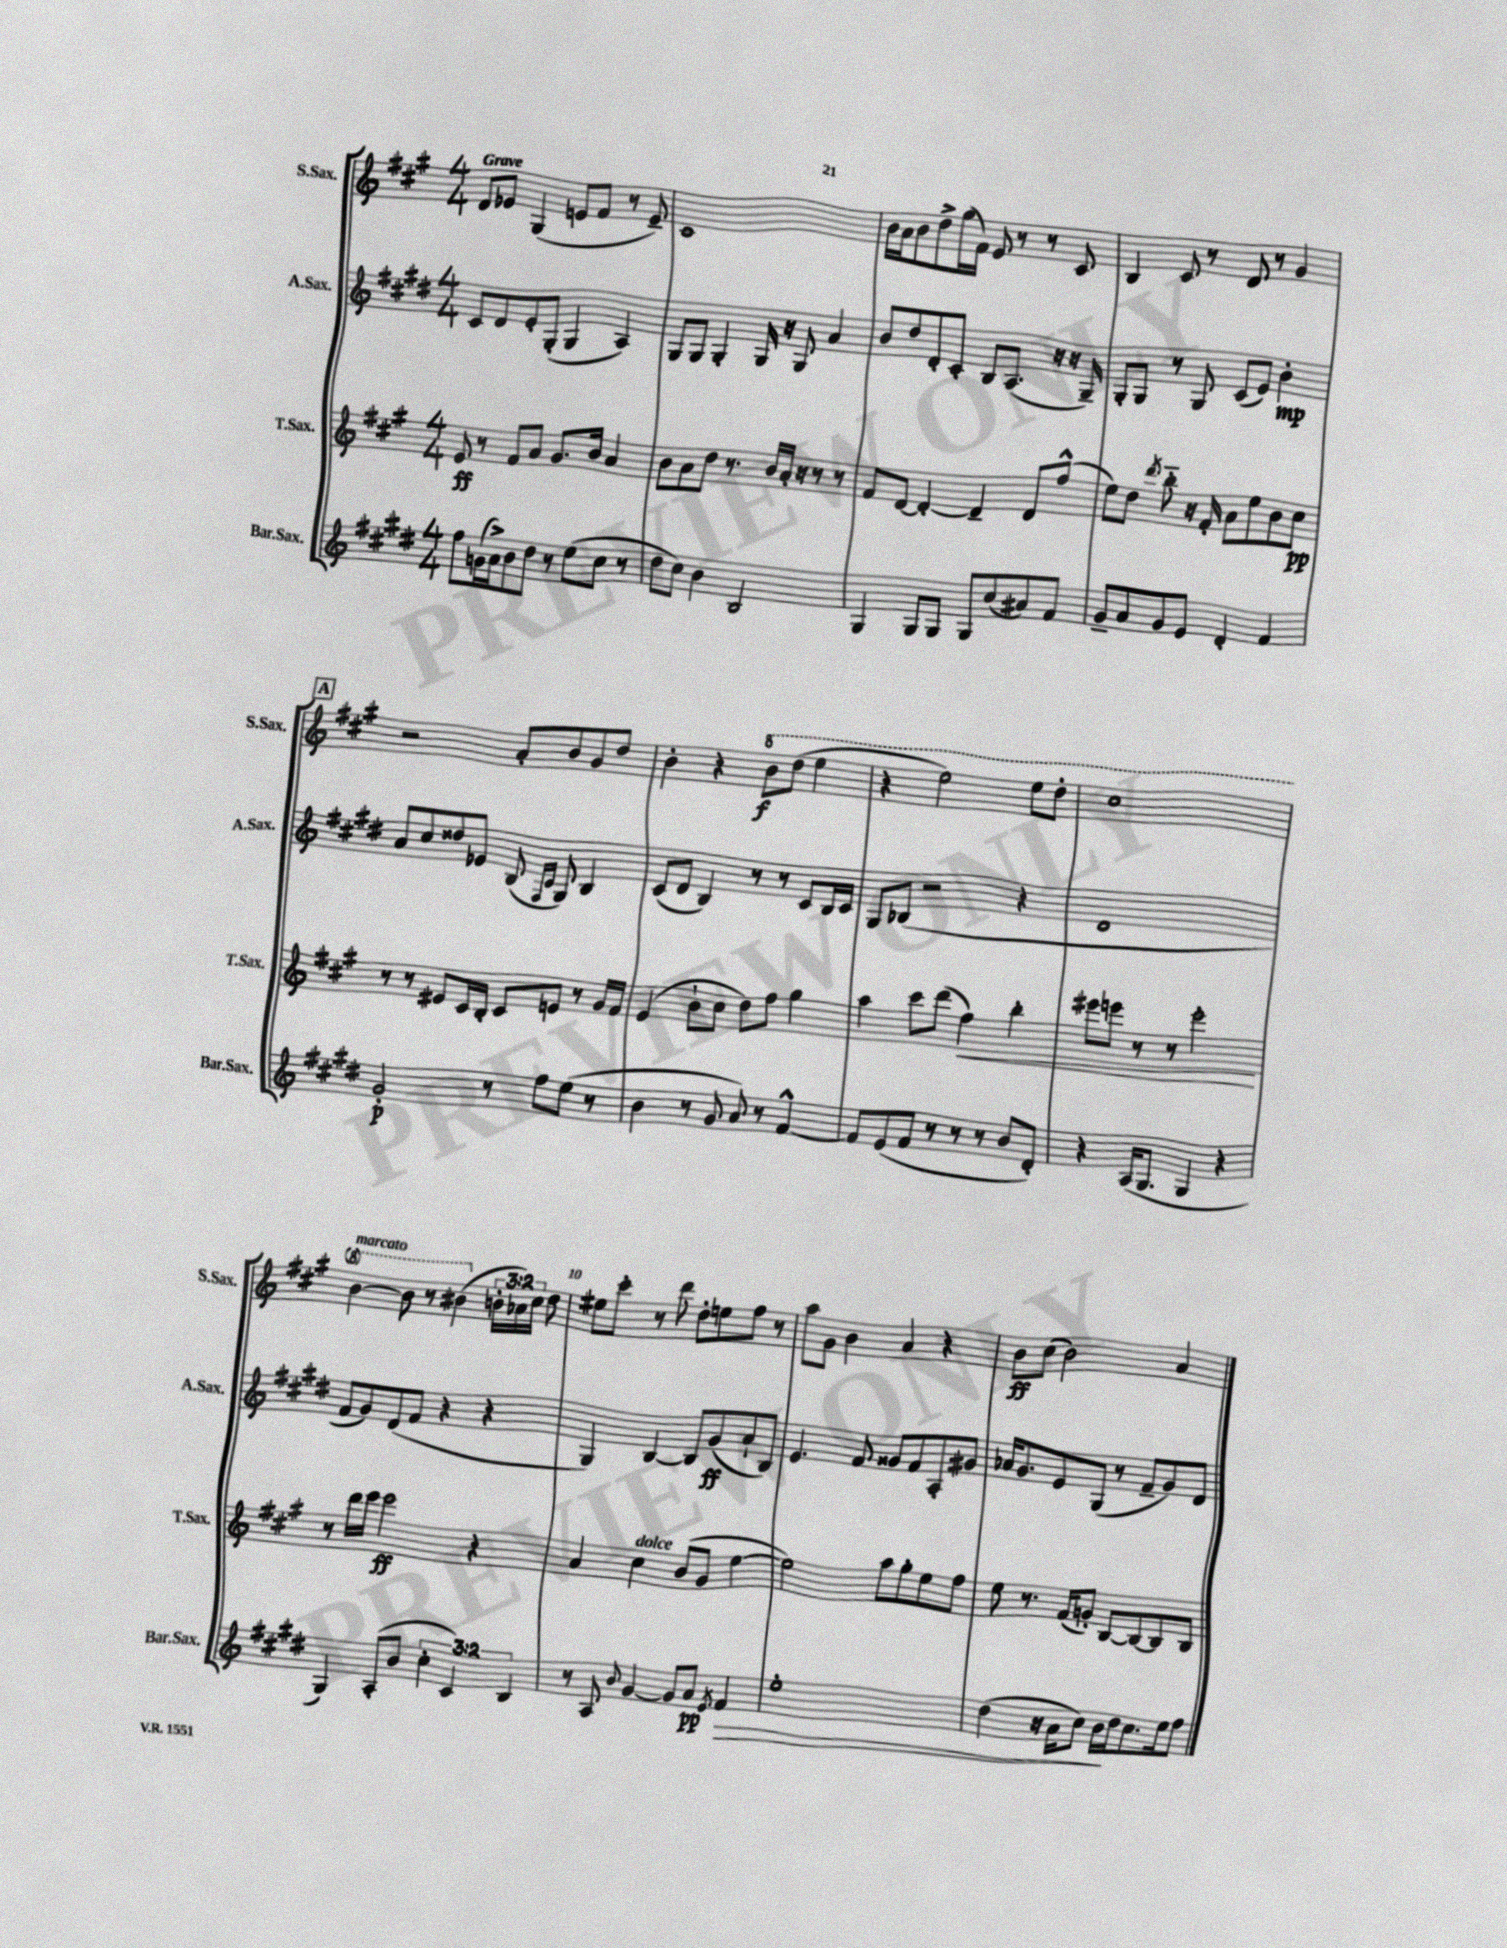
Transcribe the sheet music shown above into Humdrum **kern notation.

**kern	**kern	**kern	**kern
*staff4	*staff3	*staff2	*staff1
*clefG2	*clefG2	*clefG2	*clefG2
*k[f#c#g#d#]	*k[f#c#g#]	*k[f#c#g#d#]	*k[f#c#g#]
*M4/4	*M4/4	*M4/4	*M4/4
8ff#	8e	8c#	8d
(16g	8r	8d#	8e-
16a^)	.	.	.
8b	8f#	8e'	(4G#
8dd#	8a	(8G#'	.
8r	8.g#	4G#	8e
(8ee	.	.	8f#
.	16b	.	.
8cc#	4a	4A)	8r
8r	.	.	8e~)
=	=	=	=
8dd#	8b	8G#	1c#
8cc#)	8a	8G#	.
4b	8dd	4G#'	.
.	8.r	.	.
2B	.	16G#	.
.	16b	16r	.
.	16a'	8G#	.
.	16r	.	.
.	8r	4a	.
.	8r	.	.
=	=	=	=
4G#	8f#	8b	16b
.	.	.	16a
.	[8d	8dd#	8b
8G#	4d'_	8d#'	8dd^
8G#	.	8c#'	(16gg#
.	.	.	16f#)
8G#	4d~]	8B	8e
(8cc#	.	(8.A	8r
8a#)	8d	.	8r
.	.	16r	.
8f#	(8ff#^^	16r	8c#
.	.	16G#~)	.
=	=	=	=
8g#~	8ee)	8G#'	4B
8a	8dd	8G#	.
.	8qddd	.	.
8g#	8bb'~	8r	8c#
8e	16r	8G#	8r
.	16f#'	.	.
4d#'	8a	(8c#	8d
.	8ee	8e)	8r
4f#	8b	4b'	4g#
.	8cc#	.	.
=	=	=	=
2g#'	8r	8a	2r
.	8r	8cc#	.
.	8e#	8dd##	.
.	16c#	8e-	.
.	16B'	.	.
8r	8c#	(8B	8a'
.	.	16qqF#	.
.	.	16qqc#	.
8ff#	8e	8G#)	8b
(8ee	8r	4B	8g#
8r	16g#	.	8dd
.	16f#	.	.
=	=	=	=
4b	(4e	(8c#	4b'
.	.	8d#	.
8r	8b`	4B)	4r
8g#	8cc#	.	.
8a)	8dd)	8r	8bb
8r	8ff#	8r	(8ddd
[4f#^^	4gg#	8c#	4eee
.	.	16B	.
.	.	16c#	.
=	=	=	=
8f#]	4aa	8G#	4r
(8e	.	(8B-	.
8f#	8ccc#	2r	2eee)
8r	(8ddd	.	.
8r	4ff#)	.	.
8r	.	.	.
8b	4bb'	4r	8eee
8d#')	.	.	8ddd'
=	=	=	=
4r	8eee#	1d#	1ccc#
.	8eee	.	.
(16A	8r	.	.
8.G#	.	.	.
.	8r	.	.
4G#	2eee'	.	.
4r	.	.	.
=	=	=	=
4G#)	8r	8f#	[4bb
.	16ddd	8g#)	.
.	16eee	.	.
(8A'	2eee	(8d#	8bb]
8b	.	8f#	8r
6cc#'	.	4r	(4bb#
6c#)	.	.	.
.	4r	4r	24b'
.	.	.	24a-)
6B	.	.	24cc#
.	.	.	8dd
=	=	=	=
8r	4a	4G#)	8ee#
8A	.	.	8ccc#'
8qqb	.	.	.
[4g#	4cc#	[4B	8r
.	.	.	8ddd
8g#]	(8b	8B]	8dd'
8a	8g#	(8g#	8ee
8qe	.	.	.
4f#	[4ee	8a`	8ff#
.	.	8B)	8r
=	=	=	=
1ee'	2ee])	4.e	8aa
.	.	.	8g#
.	.	.	4b
.	.	8f#	.
.	8aa	8g##	4a
.	8gg#'	8f#	.
.	8ee	8A'	4r
.	8ff#	8g#	.
=	=	=	=
(4dd#	8ee	16a-	8b
.	.	8.g#	.
.	8.r	.	(8cc#
16r	.	8e	2b)
16a	(16f#	.	.
8cc#)	8g')	(8G#	.
16b	[8B	8r	.
16dd#	.	.	.
8.cc#	8B_	8f#~	.
.	8B]	8g#)	4a
16ee	.	.	.
8ff#	8B	8d#	.
==	==	==	==
*-	*-	*-	*-
